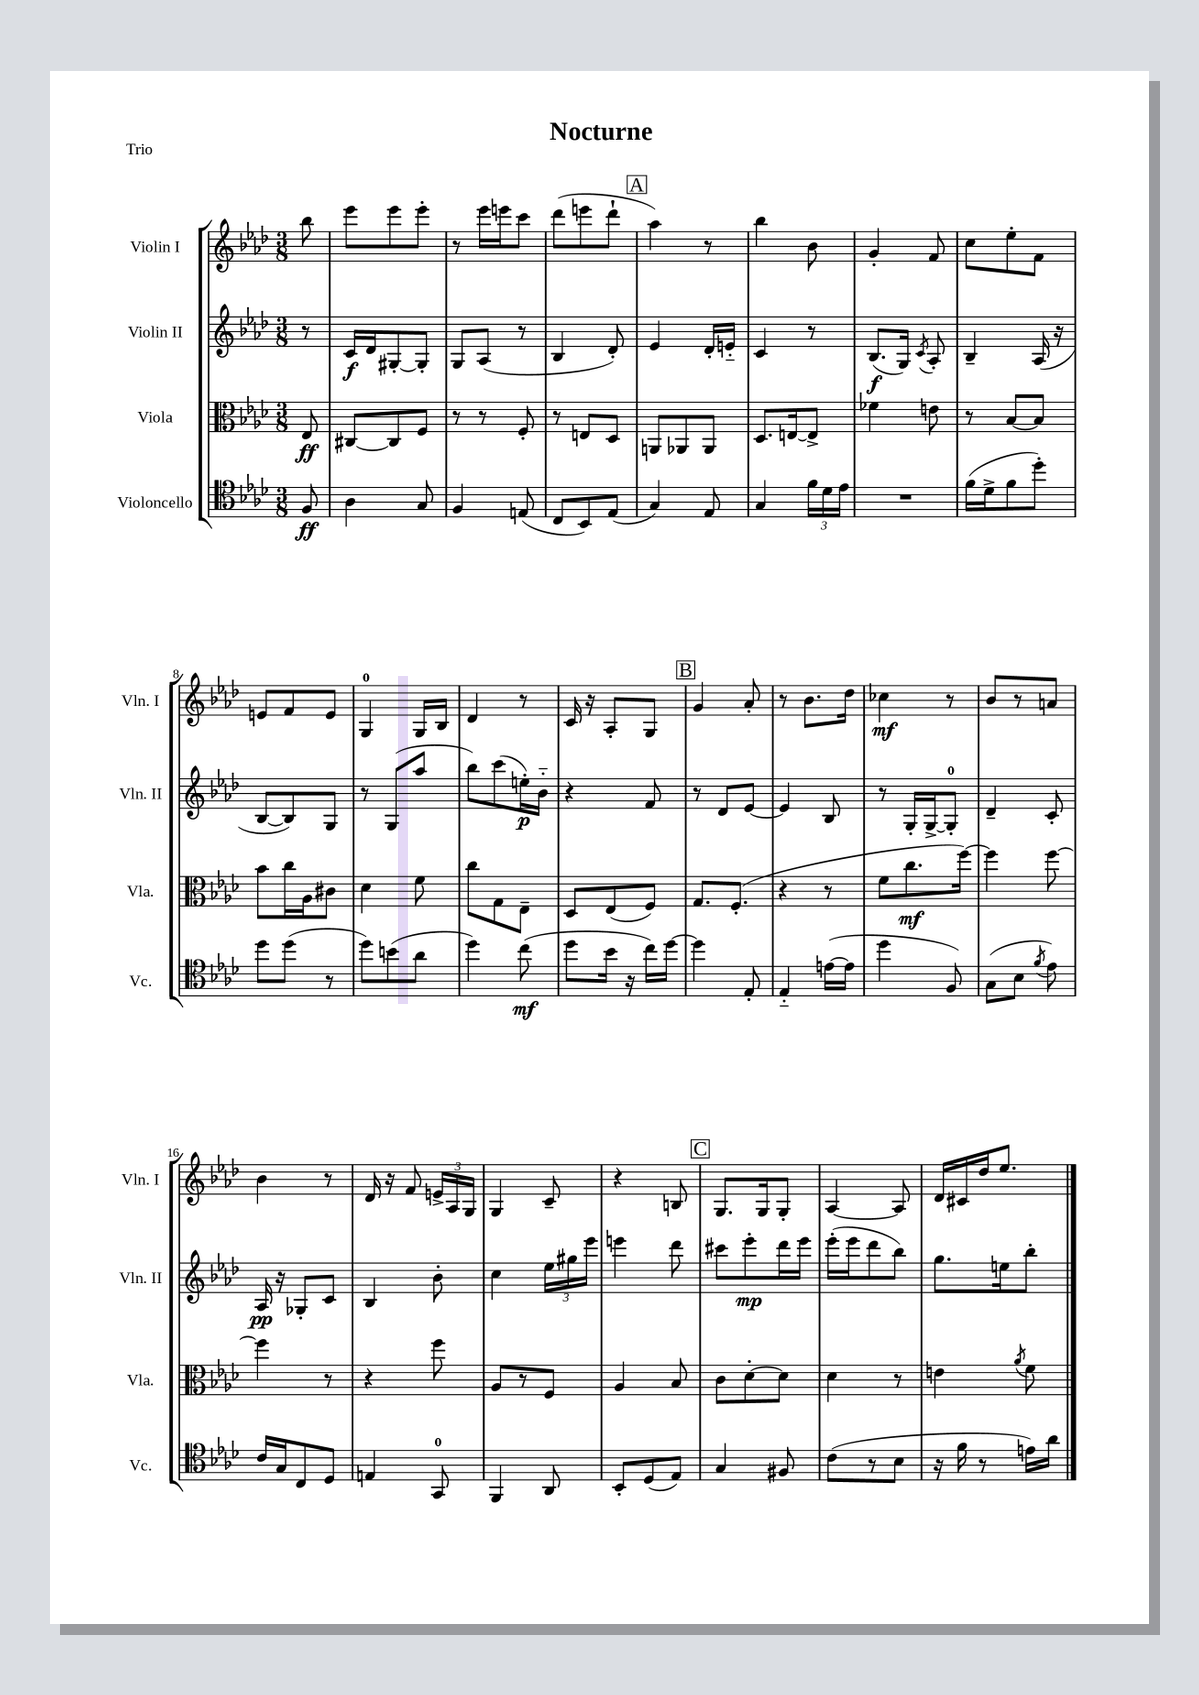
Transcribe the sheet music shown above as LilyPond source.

\header { title = "Nocturne" piece = "Trio" }
<<
\new StaffGroup <<
\new Staff = "s0" \with { instrumentName = "Violin I" shortInstrumentName = "Vln. I" } {
    \clef treble \key aes \major \numericTimeSignature \time 3/8 \partial 8
    \autoBeamOff bes''8 |
    ees'''8[ ees'''8 ees'''8]-. |
    r8 ees'''16[ e'''16 c'''8] |
    des'''8[( e'''8 des'''8]-! |
    \mark \markup { \box "A" } aes''4) r8 |
    bes''4 bes'8 |
    g'4-. f'8 |
    c''8[ ees''8-. f'8] |
    e'8[ f'8 e'8] |
    g4-0 g16[ bes16] |
    des'4 r8 |
    c'16 r16 aes8[-. g8] |
    \mark \markup { \box "B" } g'4 aes'8-. |
    r8 bes'8.[ des''16] |
    ces''4\mf r8 |
    bes'8[ r8 a'8] |
    bes'4 r8 |
    des'16 r16 f'8 \tuplet 3/2 { e'16[-> aes16 g16] } |
    g4 c'8-- |
    r4 b8 |
    \mark \markup { \box "C" } g8.[ g16 g8]-. |
    aes4~ aes8 |
    des'16[ cis'16 des''16 ees''8.] \bar "|." |
}
\new Staff = "s1" \with { instrumentName = "Violin II" shortInstrumentName = "Vln. II" } {
    \clef treble \key aes \major \numericTimeSignature \time 3/8 \partial 8
    \autoBeamOff r8 |
    c'16[\f des'16 gis8~-. gis8]-. |
    g8[ aes8]( r8 |
    bes4 des'8-.) |
    \mark \markup { \box "A" } ees'4 des'16[-. e'16]-_ |
    c'4 r8 |
    bes8.[\f( g16]) \acciaccatura { c'8 } aes8-. |
    bes4-- aes16( r16 |
    bes8[~ bes8) g8] |
    r8 g8[( aes''8] |
    bes''8[) c'''8( e''16-.\p) bes'16]-_ |
    r4 f'8 |
    \mark \markup { \box "B" } r8 des'8[ ees'8]~ |
    ees'4 bes8 |
    r8 g16[-. g16~-> g8]-0-. |
    des'4-- c'8-. |
    aes16\pp r16 ges8[-. c'8] |
    bes4 bes'8-. |
    c''4 \tuplet 3/2 { ees''16[ gis''16 ees'''16] } |
    e'''4 des'''8 |
    \mark \markup { \box "C" } cis'''8[ ees'''8-.\mp des'''16 ees'''16] |
    ees'''16[-.( ees'''16 des'''8 bes''8]) |
    g''8.[ e''16 bes''8]-. \bar "|." |
}
\new Staff = "s2" \with { instrumentName = "Viola" shortInstrumentName = "Vla." } {
    \clef alto \key aes \major \numericTimeSignature \time 3/8 \partial 8
    \autoBeamOff ees8\ff |
    cis8[~ cis8 f8] |
    r8 r8 f8-. |
    r8 e8[ des8] |
    \mark \markup { \box "A" } a,8[ aes,8 aes,8] |
    des8.[ e16~ e8]-> |
    fes'4 e'8 |
    r8 bes8[~ bes8] |
    bes'8[ c''16 aes16 cis'8] |
    des'4 f'8 |
    c''8[ g8 ees8]-- |
    des8[ ees8( f8]) |
    \mark \markup { \box "B" } g8.[ f8.]-.( |
    r4 r8 |
    f'8[ c''8.\mf f''16]~) |
    f''4 f''8~ |
    f''4 r8 |
    r4 f''8 |
    aes8[ r8 f8] |
    aes4 bes8 |
    \mark \markup { \box "C" } c'8[ des'8~-. des'8] |
    des'4 r8 |
    e'4 \acciaccatura { aes'8 } f'8 \bar "|." |
}
\new Staff = "s3" \with { instrumentName = "Violoncello" shortInstrumentName = "Vc." } {
    \clef tenor \key aes \major \numericTimeSignature \time 3/8 \partial 8
    \autoBeamOff f8\ff |
    aes4 g8 |
    f4 e8( |
    c8[ bes,8) ees8]( |
    \mark \markup { \box "A" } g4) ees8 |
    g4 \tuplet 3/2 { f'16[ des'16 ees'16] } |
    R4. |
    f'16[( des'16-> f'8 des''8]-.) |
    des''8[ des''8]( r8 |
    des''8[) b'8( aes'8] |
    des''4) c''8\mf( |
    des''8[ bes'16] r16 c''16[) des''16]~ |
    \mark \markup { \box "B" } des''4 ees8-. |
    ees4-_ e'16[~( e'16] |
    des''4 f8) |
    g8[( bes8] \acciaccatura { f'8 } ees'8) |
    c'16[ g16 c8 des8] |
    e4 g,8-0 |
    f,4 aes,8 |
    bes,8[-. des8( ees8]) |
    \mark \markup { \box "C" } g4 fis8 |
    c'8[( r8 bes8] |
    r16 f'16 r8 e'16[) aes'16] \bar "|." |
}
>>
>>
